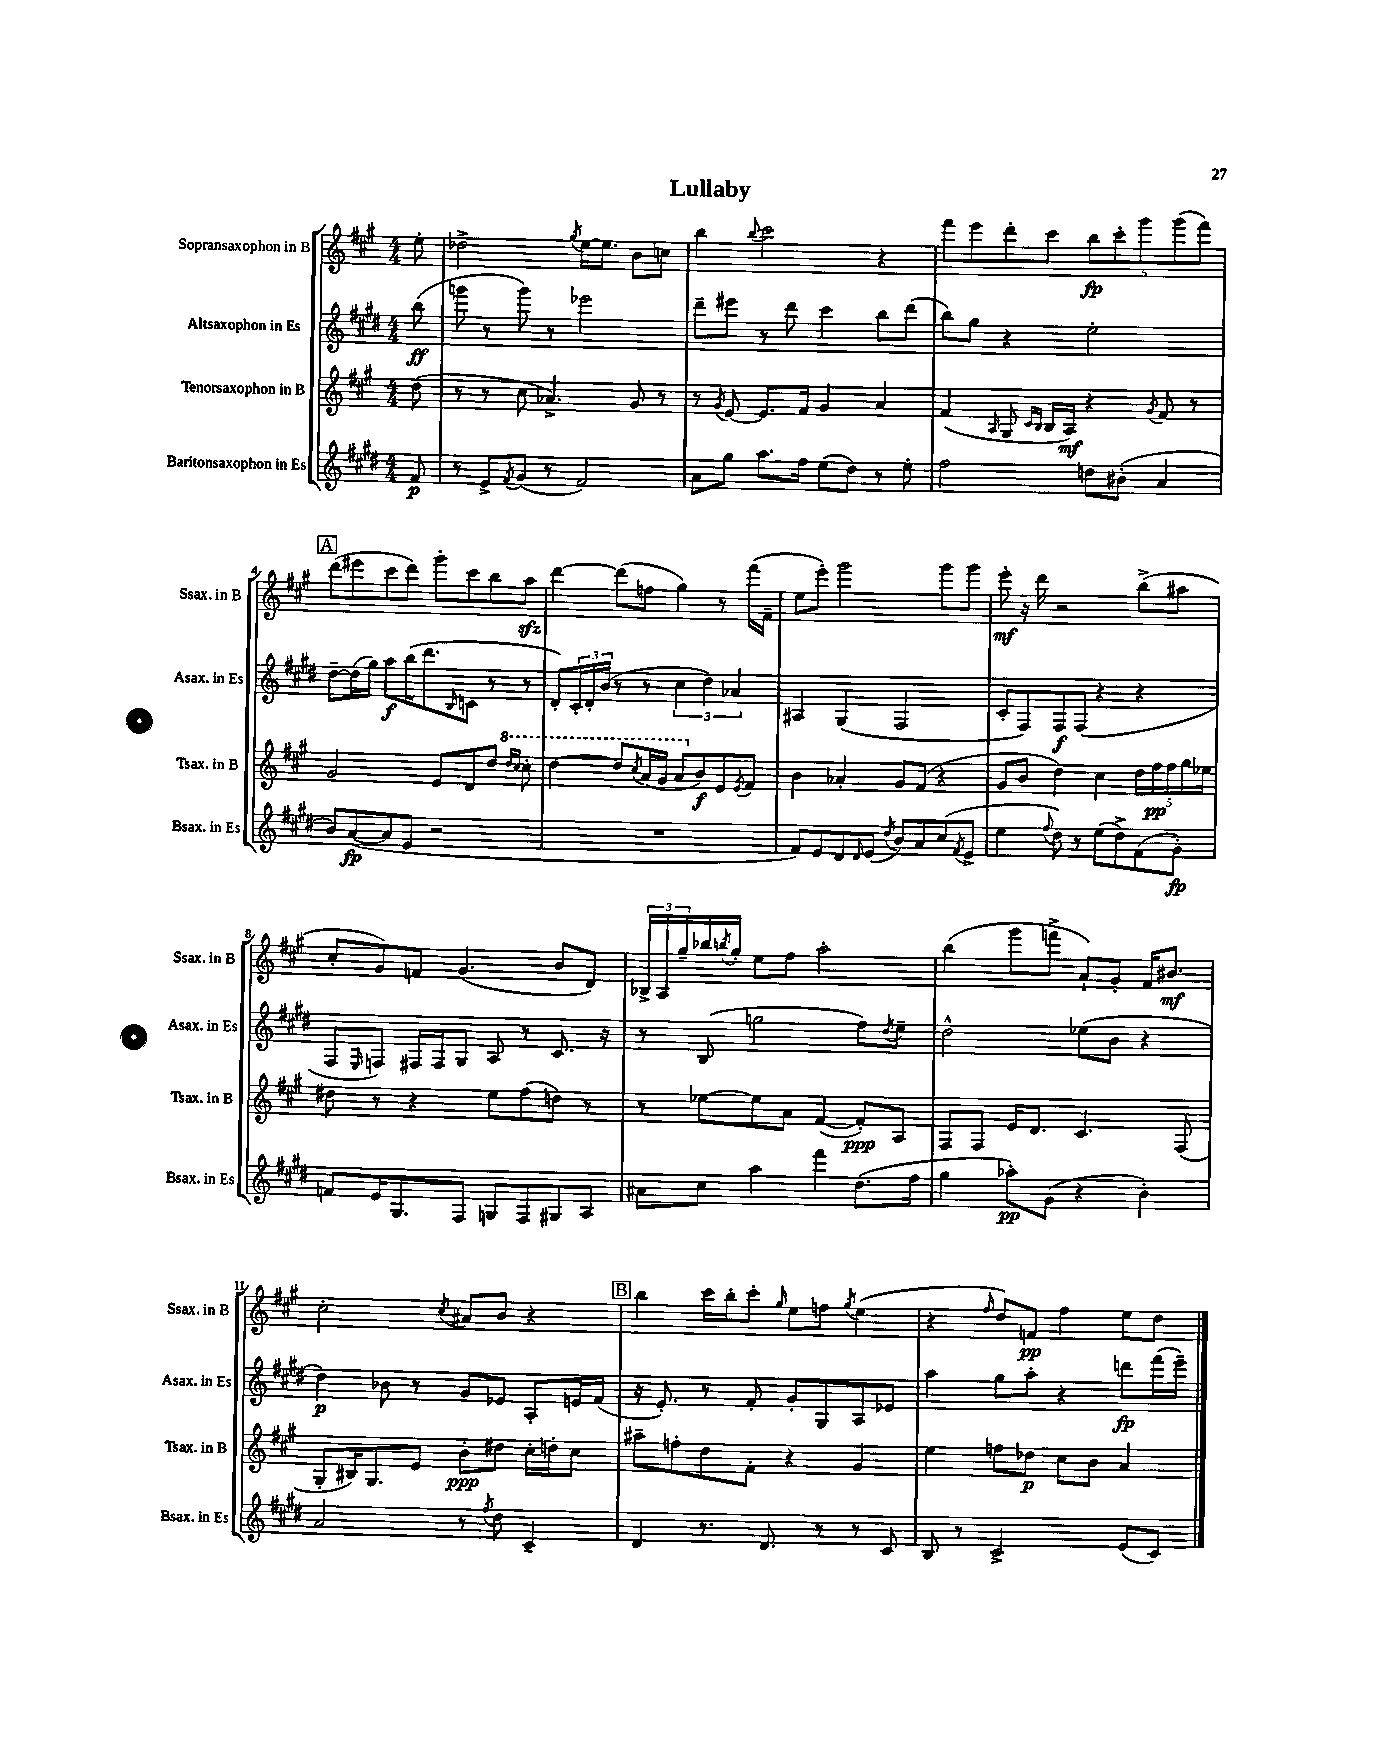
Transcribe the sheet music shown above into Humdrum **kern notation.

**kern	**kern	**kern	**kern
*staff4	*staff3	*staff2	*staff1
*clefG2	*clefG2	*clefG2	*clefG2
*k[f#c#g#d#]	*k[f#c#g#]	*k[f#c#g#d#]	*k[f#c#g#]
*M4/4	*M4/4	*M4/4	*M4/4
8f#	(8dd	(8bb	8ee'
=	=	=	=
8r	8r	8ggg	2dd-^
8e^	8r	8r	.
8qf#	.	.	.
(8g#	8cc#	8ggg)	.
8r	4.a-^)	8r	.
.	.	.	8qgg#
2f#)	.	2eee-	[16ee
.	.	.	8.ee]
.	8g#	.	8b
.	8r	.	8cc
=	=	=	=
8a	8r	8ddd#~	4bb
.	8qg#	.	.
8gg#	[8e	8eee#	.
.	.	.	8qqbb
8.aa	8.e]	8r	2ccc#
.	.	8ddd#	.
16ff#	16f#	.	.
(8ee	4g#	4ccc#	.
8dd#)	.	.	.
8r	4a	8bb	4r
8ee'	.	(8ddd#	.
=	=	=	=
2ff#	(4f#	8bb)	8fff#
.	.	8gg#	8eee
.	16qqA	.	.
.	8G#	4r	8ddd'
.	16qqc#	.	.
.	16qqB	.	.
.	16B	.	8ccc#
.	16A)	.	.
8dd	4r	2ee'	10bb
.	.	.	10ccc#'
(8b#'	.	.	.
.	.	.	10ggg#
.	8qg#	.	.
4a	8f#	.	.
.	.	.	(10ggg#
.	8r	.	.
.	.	.	10fff#)
=	=	=	=
8b)	2g#	[8dd#~	(8ddd
([8a	.	(16dd#]	8eee#
.	.	16gg#)	.
8a]	.	8aa	8ccc#
8e	.	(16bb	8ddd)
.	.	8.ddd#	.
2r	8e	.	8ggg#'
.	.	16qqB	.
.	8d	8c	8ccc#
.	8dd	8r	8bb
.	16qqddd	.	.
.	16qqccc#	.	.
.	8ccc#'	8r	8aa
=	=	=	=
1r	[4ddd	8d#')	[4ddd
.	.	24c#'	.
.	.	24d#'	.
.	.	(24b	.
.	8ddd]	8r	(8ddd]
.	8qccc#	.	.
.	(16aa	8r	8ff
.	16gg#	.	.
.	8aa	6cc#	4gg#)
.	8b)	.	.
.	.	6dd#)	.
.	8e	.	8r
.	.	6a-	.
.	8qe	.	.
.	8f#	.	(16fff#
.	.	.	16f#~
=	=	=	=
8f#)	4b	4A#	8ee
8e	.	.	8eee')
8d#	4a-'	(4G#	2ggg#
16qqd#	.	.	.
(8e	.	.	.
8qdd#	.	.	.
8b)	8g#	2F#	.
8a	(8f#	.	.
(8cc#	4r	.	8ggg#
8qf#	.	.	.
8e^	.	.	8ggg#
=	=	=	=
4ee	8g#	8c#'	8eee'
.	8b	8F#)	16r
.	.	.	16ddd
8qqff#	.	.	.
8dd#)	4dd)	8F#	2r
8r	.	(8F#	.
(8ee	4cc#	4r	.
8dd#^)	.	.	.
(8f#	20dd	4r	(8bb^
.	20ff#	.	.
.	20ff#	.	.
8g#')	.	.	8aa#
.	20gg#	.	.
.	20ee-	.	.
=	=	=	=
8f	8dd#	8F#	8cc#'
.	.	16qqE	.
16e	8r	8F)	8g#)
8.G#	.	.	.
.	4r	16F#	8f
.	.	16F#	.
8F#	.	8G#	(4.g#
8G	8ee	8A	.
8F#	(8ff#	8r	.
8G#	8dd)	8.c#	8b
8A	8r	.	8d)
.	.	16r	.
=	=	=	=
8a#	8r	8r	24B-^
.	.	.	24A
.	.	.	24gg#~
8cc#	[8ee-	(8B	16bb-
.	.	.	8qbb
.	.	.	16gg#'
4aa	8ee-]	2gg	8ee
.	8a	.	8ff#
4fff#	([4f#	.	2aa'
(8.dd#	8f#'])	8ff#)	.
.	.	8qdd#	.
.	8A	8ee~	.
16ff#	.	.	.
=	=	=	=
4gg#	8F#	2dd#^^	(4bb
.	8F#	.	.
8aa-')	16e	.	8ggg#
.	8.d	.	.
(8g#	.	.	8fff^
4r	4.c#	(8ee-	8a`)
.	.	8b	8g#'
4b')	.	4r	16f#
.	.	.	8.b#
.	(8F#	.	.
=	=	=	=
2a	8G#'	4dd#)	2cc#'
.	16B#)	.	.
.	8.G#	.	.
.	.	8b-	.
.	8e	8r	.
.	.	.	8qcc#
8r	8b'	8g#	8a#
8qff#	.	.	.
8dd#	8dd#	8e-	8b
4c#~	16cc#'	8A'	4r
.	16dd'	.	.
.	8cc#	16e	.
.	.	(16f#	.
=	=	=	=
4d#	8aa#~	16r	4bb
.	.	8.e')	.
.	8ff'	.	.
8.r	8dd	8r	16ccc#
.	.	.	16bb'
.	8f#'	8f#'	8ccc#'
8.d#	.	.	.
.	.	.	16qqgg#
.	4r	8g#'	8ee
8r	.	8G#	8ff
.	.	.	8qgg#
8r	4g#	8A	(4ee
8c#	.	8e-	.
=	=	=	=
8B	4ee	4aa	4r
8r	.	.	.
.	.	.	16qqff#
2c#^	8ff	8gg#	8dd)
.	8dd-	8aa'	8f
.	8cc#	4r	4ff#
.	8b	.	.
(8e	4a	8ddd	8ee
8c#)	.	(16fff#	8dd
.	.	16eee~)	.
==	==	==	==
*-	*-	*-	*-
